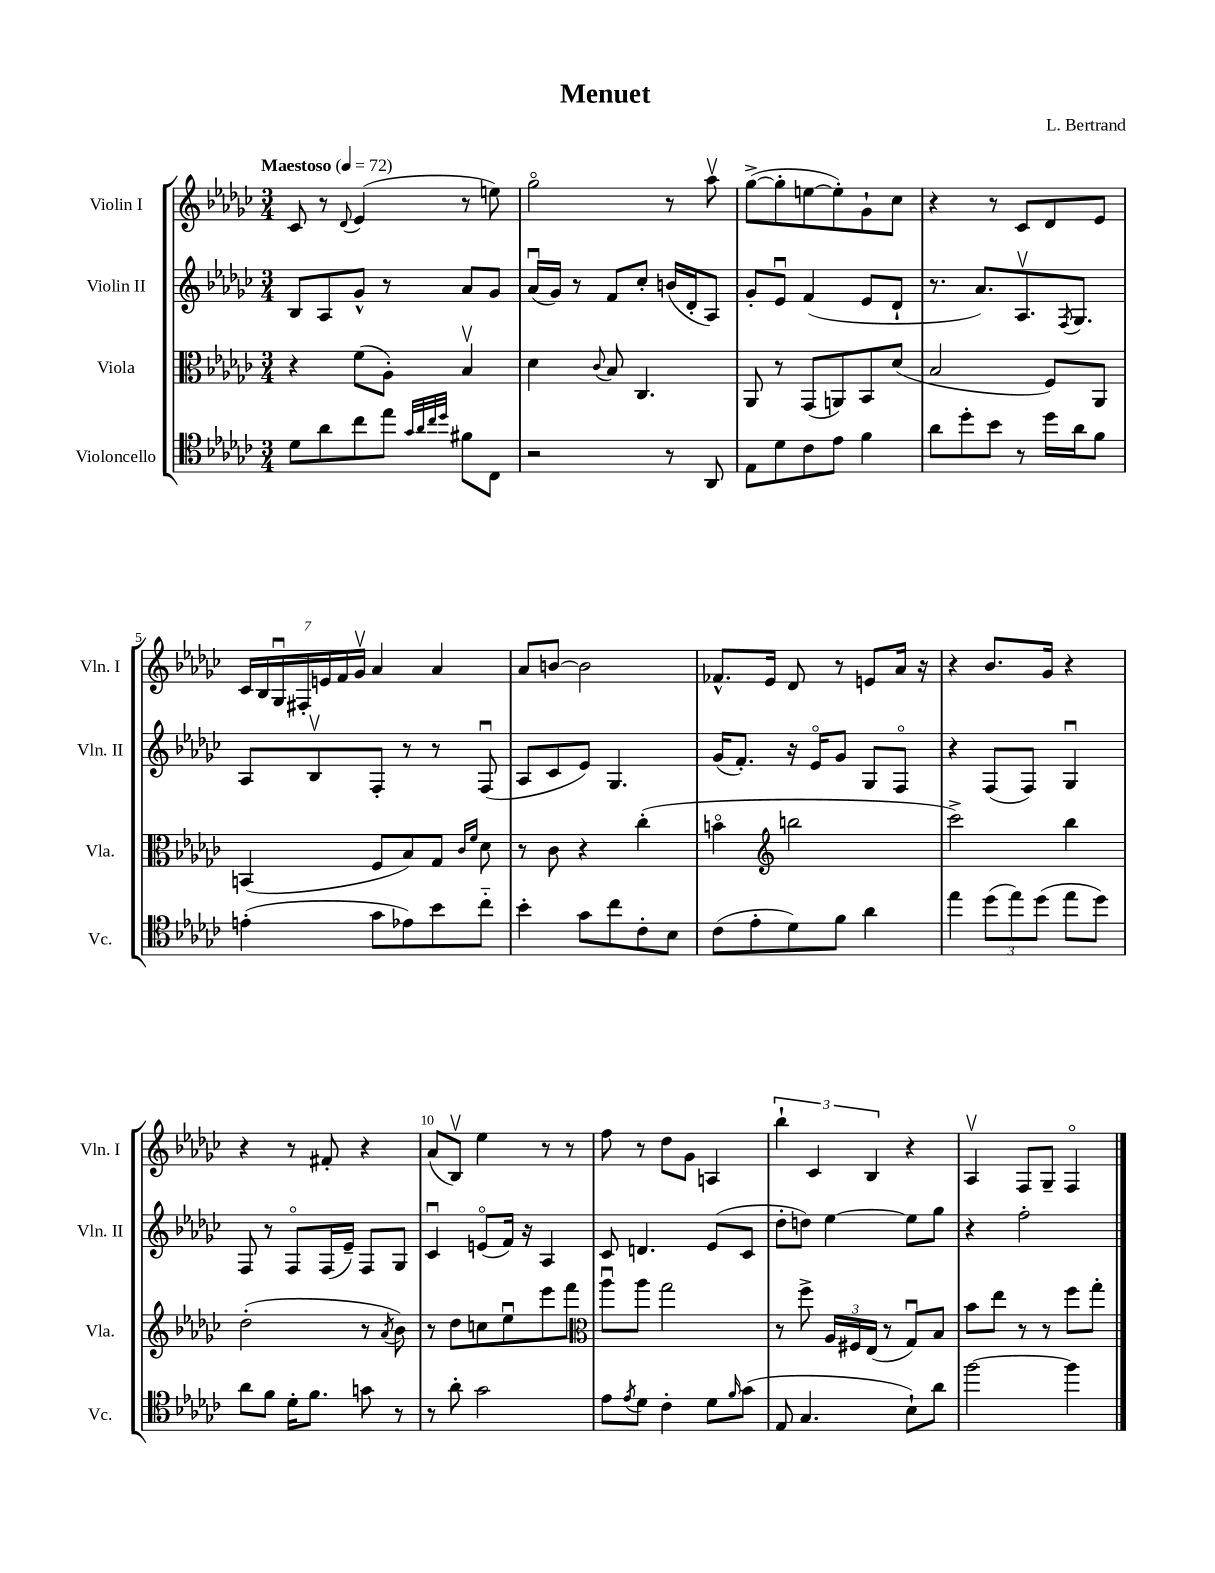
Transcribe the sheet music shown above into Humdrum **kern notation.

**kern	**kern	**kern	**kern
*part4	*part3	*part2	*part1
*staff4	*staff3	*staff2	*staff1
*I"Violoncello	*I"Viola	*I"Violin II	*I"Violin I
*I'Vc.	*I'Vla.	*I'Vln. II	*I'Vln. I
*clefC4	*clefC3	*clefG2	*clefG2
*k[b-e-a-d-g-c-]	*k[b-e-a-d-g-c-]	*k[b-e-a-d-g-c-]	*k[b-e-a-d-g-c-]
*M3/4	*M3/4	*M3/4	*M3/4
*MM72	*MM72	*MM72	*MM72
=1	=1	=1	=1
!	!	!	!LO:TX:a:B:t=Maestoso
8d-\L	4r	8B-/L	8c-/
8a-\	.	8A-/	8r
.	.	.	8qqd-/
8cc-\	(8f\L	8g-^^/J	(4e-/
8ee-\J	8A-'\J)	8r	.
32qqg-/LLL	.	.	.
32qqa-/	.	.	.
32qqcc-/	.	.	.
32qqdd-/JJJ	.	.	.
8f#X\L	4B-v/	8a-/L	8r
8C-\J	.	8g-/J	8een\)
=2	=2	=2	=2
2r	4d-\	(16a-u/LL	2gg-\
.	.	16g-/JJ)	.
.	.	8r	.
.	8qqc-/	.	.
.	8B-/	8f/L	.
.	4.C-/	8cc-'/J	.
8r	.	(16bn/LL	8r
.	.	16d-'/J	.
8AA-/	.	8A-/J)	8aa-v\
=3	=3	=3	=3
8E-\L	8AA-/	8g-'/L	([8gg-^\L
8d-\	8r	8e-u/J	8gg-'\]
8c-\	(8GG-/L	(4f/	[8een\
8e-\J	8AAn/)	.	8ee'\])
4f\	8BB-/	8e-/L	8g-`\
.	(8d-/J	8d-`/J	8cc-\J
=4	=4	=4	=4
8a-\L	2B-/	8.r	4r
8dd-'\	.	.	.
.	.	8.a-/L)	.
8b-\J	.	.	8r
8r	.	8.A-v/	8c-/L
16dd-\LL	8F/L)	.	8d-/
.	.	8qF/	.
16a-\J	.	8.G-/J	.
8f\J	8AA-/J	.	8e-/J
!!LO:LB:g=z
=5	=5	=5	=5
(4en'\	(4BBn/	8A-/L	28c-/LL
.	.	.	28B-/
.	.	.	28G-u/
.	.	.	28F#X'/
.	.	8B-v/	.
.	.	.	28en/
.	.	.	28f/
.	.	.	28g-v/JJ
8g-\L	8F/L	8F'/J	4a-/
8e-X\)	8B-/)	8r	.
8b-\	8G-/J	8r	4a-/
.	16qqc-/LL	.	.
.	16qqf/JJ	.	.
8cc-\J	8d-\	(8Fu/	.
=6	=6	=6	=6
4b-'\	8r	8A-/L	8a-/L
.	8c-\	8c-/	[8bn/J
8g-\L	4r	8e-/J)	2b\]
8cc-\	.	4.G-/	.
8c-'\	(4cc-'\	.	.
8B-\J	.	.	.
=7	=7	=7	=7
(8c-\L	4bn\	(16g-/KL	8.f-X^^/L
.	.	8.f'/J)	.
8e-'\	.	.	.
.	.	.	16e-/Jk
*	*clefG2	*	*
8d-\)	2bbn\	16r	8d-/
.	.	16e-/KL	.
8f\J	.	8g-/J	8r
4a-\	.	8G-/L	8en/L
.	.	8F/J	16a-/Jk
.	.	.	16r
=8	=8	=8	=8
4ee-\	2ccc-^\)	4r	4r
(12dd-\L	.	(8F/L	8.b-/L
12ee-\)	.	.	.
.	.	8F/J)	.
(12dd-\J	.	.	.
.	.	.	16g-/Jk
8ee-\L	4bb-\	4G-u/	4r
8dd-\J)	.	.	.
!!LO:LB:g=z
=9	=9	=9	=9
8a-\L	(2dd-'\	8F/	4r
8f\J	.	8r	.
16d-'\KL	.	8F/L	8r
8.f\J	.	.	.
.	.	(16F/L	8f#X'/
.	.	16e-~/JJ)	.
8gn\	8r	8F/L	4r
.	8qa-/	.	.
8r	8b-\)	8G-/J	.
=10	=10	=10	=10
8r	8r	4c-u/	(8a-/L
8a-'\	8dd-\L	.	8B-v/J)
2g-\	8ccn\	(8en/L	4ee-\
.	8ee-u\	16f/Jk)	.
.	.	16r	.
.	8eee-\	4A-/	8r
.	8fff\J	.	8r
=11	=11	=11	=11
*	*clefC3	*	*
8e-\L	8aa-u\L	8c-/	8ff\
8qe-/	.	.	.
8d-\J	8aa-\J	4.dn/	8r
4c-'\	2gg-\	.	8dd-\L
.	.	.	8g-\J
8d-\L	.	(8e-/L	4An/
16qqf/	.	.	.
(8g-\J	.	8c-/J	.
=12	=12	=12	=12
8E-/	8r	8dd-'\L	6bb-`\
4.G-/	8ff^\	8ddn\J)	.
.	.	.	6c-/
.	24A-/LL	[4ee-\	.
.	24F#X/	.	.
.	(24E-/JJ	.	6B-/
.	8r	.	.
8B-`\L)	8G-u/L)	8ee-\L]	4r
8a-\J	8B-/J	8gg-\J	.
=13	=13	=13	=13
[2ff\	8b-\L	4r	4A-v/
.	8ee-\J	.	.
.	8r	2ff'\	8F/L
.	8r	.	8G-~/J
4ff\]	8ff\L	.	4F/
.	8gg-'\J	.	.
==	==	==	==
*-	*-	*-	*-
